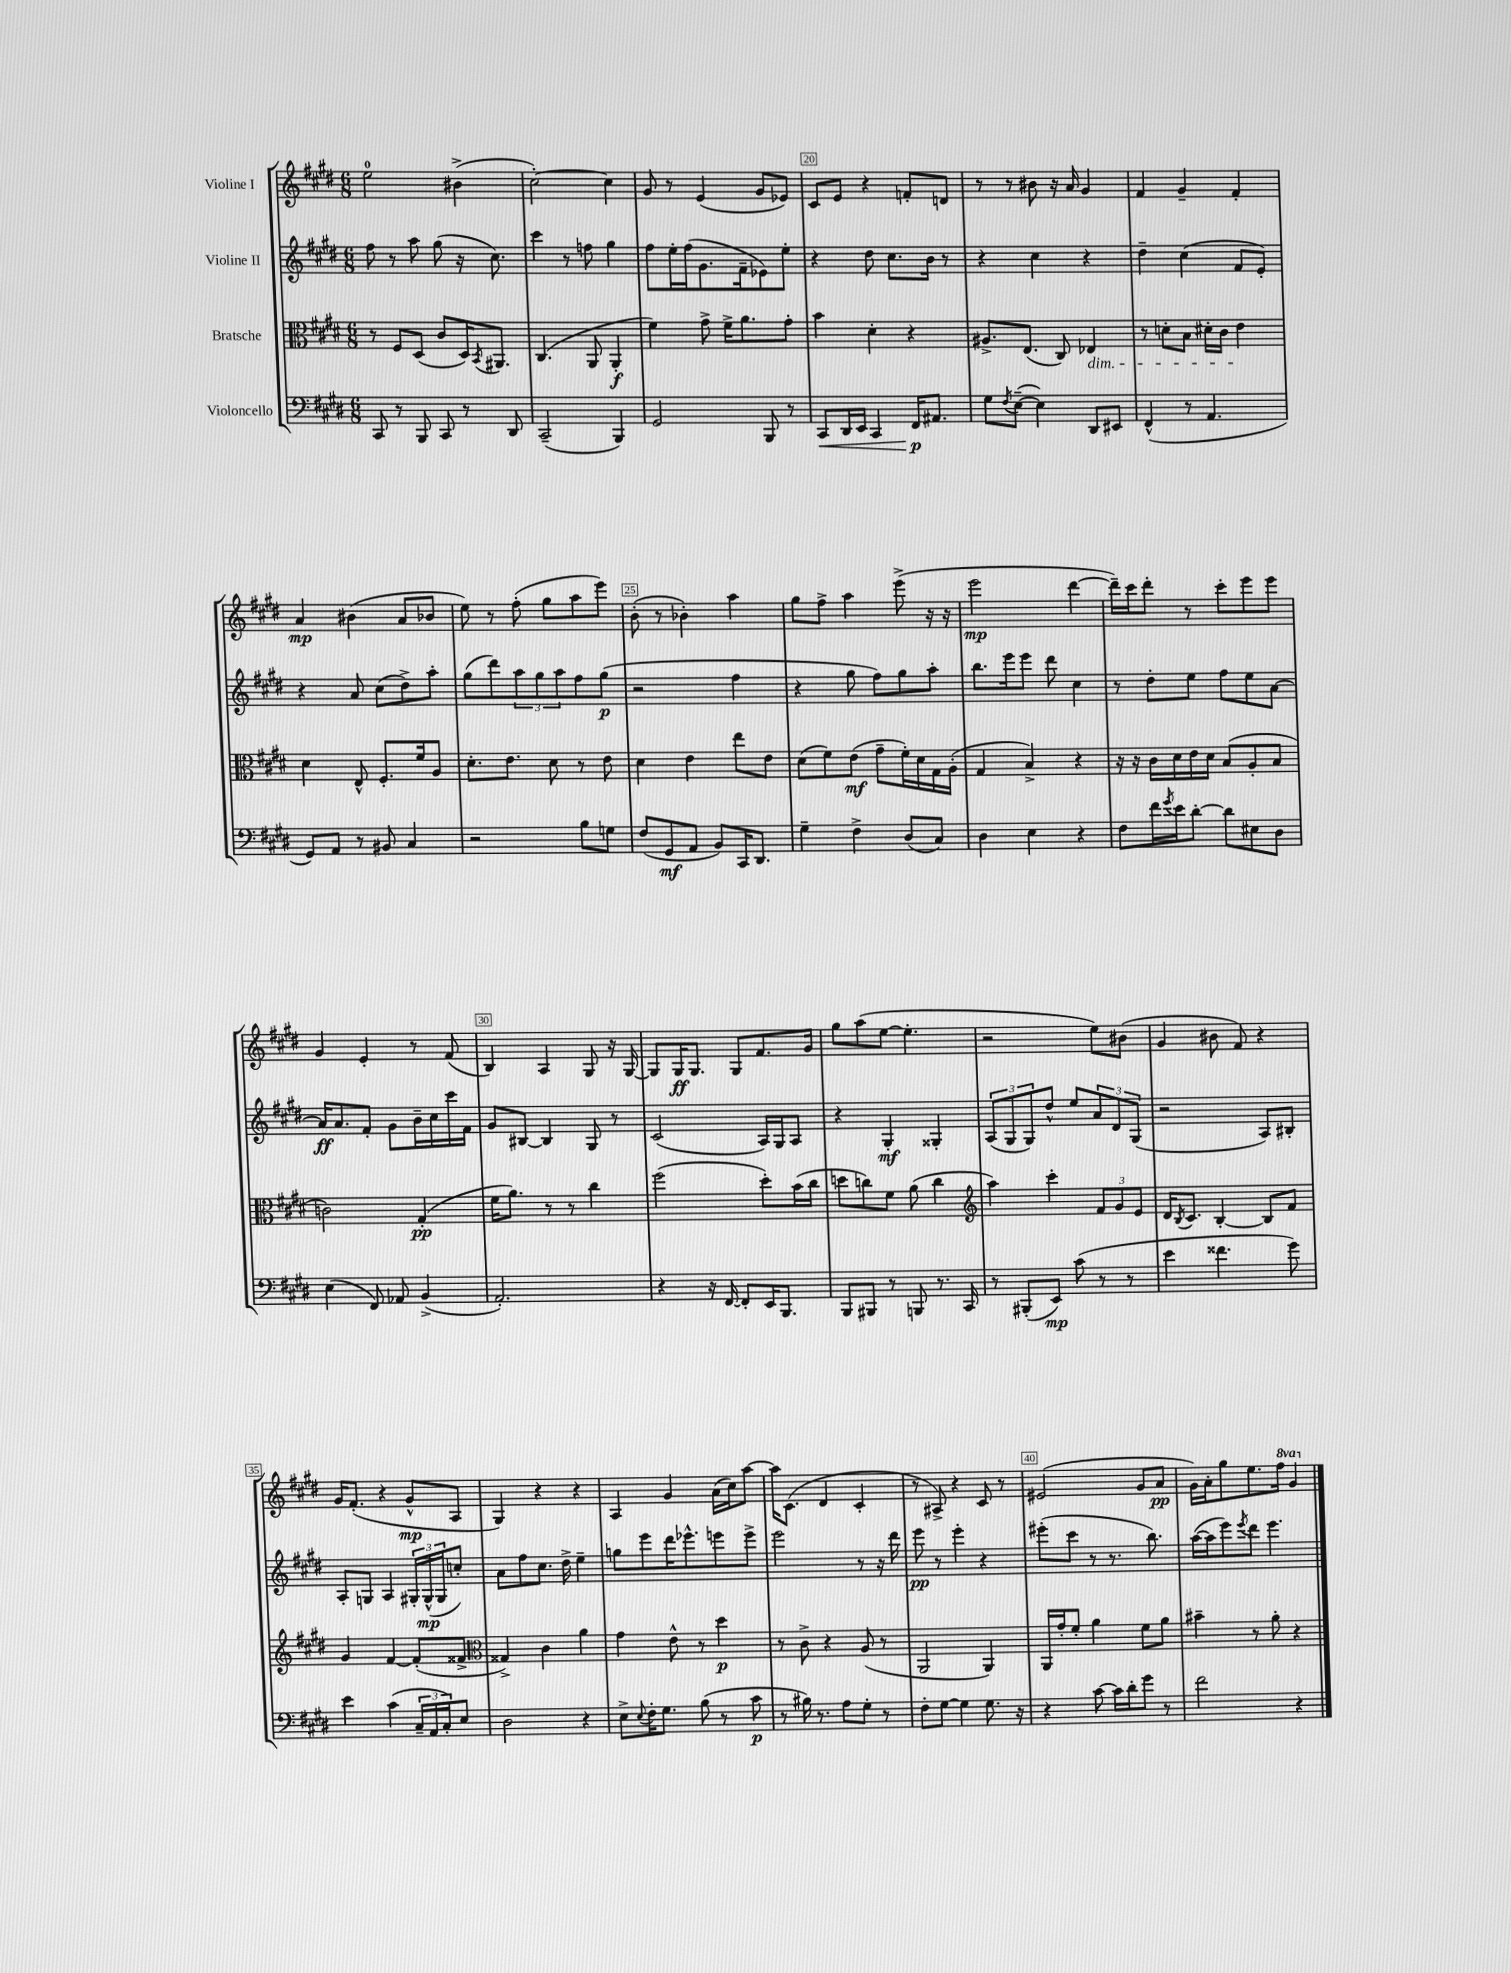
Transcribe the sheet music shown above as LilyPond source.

<<
\new StaffGroup <<
\new Staff = "s0" \with { instrumentName = "Violine I" } {
    \clef treble \key e \major \numericTimeSignature \time 6/8 \set Staff.ottavationMarkups = #ottavation-simple-ordinals
    e''2-0 bis'4->( |
    cis''2~-.) cis''4 |
    gis'8 r8 e'4( gis'8 ees'8) |
    cis'8 e'8 r4 f'8-. d'8 |
    r8 r8 bis'8 r16 a'16 gis'4 |
    fis'4 gis'4-- fis'4-. |
    a'4\mp bis'4( a'8 bes'8 |
    e''8) r8 fis''8-.( gis''8 a''8 e'''8) |
    b'8-.( r8 bes'4-.) a''4 |
    gis''8 fis''8-> a''4 e'''8->( r16 r16 |
    e'''2\mp dis'''4~ |
    dis'''16--) cis'''16 dis'''8-. r8 cis'''8-. e'''8 e'''8 |
    gis'4 e'4-. r8 fis'8( |
    b4) a4 gis8 r16 gis16~ |
    gis8 gis16\ff gis8. gis8 fis'8. gis'16 |
    gis''8 a''8( e''8~ e''4.-. |
    r2 e''8) bis'8( |
    gis'4 bis'8 fis'8) r4 |
    gis'16 fis'8.-.( r4 gis'8-^\mp a8 |
    gis4) r4 r4 |
    a4 gis'4 a'16( cis''16) a''8~ |
    a''16 cis'8.( dis'4 cis'4-. |
    r8 ais8->) r4 cis'8 r8 |
    eis'2( gis'8 a'8\pp |
    gis'16) a'16-. gis''8 e''8. fis''16 \ottava #1 gis''4 \ottava #0 \bar "|." |
}
\new Staff = "s1" \with { instrumentName = "Violine II" } {
    \clef treble \key e \major \numericTimeSignature \time 6/8
    fis''8 r8 a''8 gis''8( r16 cis''8.) |
    cis'''4 r8 f''8 gis''4 |
    fis''8 e''16-. fis''16( gis'8. fis'16-- ees'8) e''8-. |
    r4 dis''8 cis''8. b'16 r8 |
    r4 cis''4 r4 |
    dis''4-- cis''4( fis'8 e'8-.) |
    r4 a'8 cis''8( dis''8->) a''8-. |
    gis''8( dis'''8) \tuplet 3/2 { a''8 gis''8 a''8 } fis''8 gis''8\p( |
    r2 fis''4 |
    r4 gis''8 fis''8) gis''8 a''8-. |
    b''8. e'''16 e'''8 dis'''8 cis''4 |
    r8 dis''8-. e''8 fis''8 e''8 a'8~ |
    a'16\ff a'8. fis'8-. gis'8 b'16-- cis''16 cis'''16 fis'16 |
    gis'8 bis8~ bis4 gis8 r8 |
    cis'2( a16) gis16 a8 |
    r4 gis4-.\mf gisis4-. |
    \tuplet 3/2 { a8( gis8 gis8) } dis''8-^ e''8 \tuplet 3/2 { a'8 dis'8 gis8( } |
    r2 a8) bis8-. |
    a8-. g8 a4 \tuplet 3/2 { gis16-. gis16-^\mp( gis16 } c''8-.) |
    a'8 fis''8 cis''8. dis''16-> e''4-- |
    g''8 e'''8 dis'''16 ees'''8.-^ e'''8 e'''8-> |
    e'''2 r8 r16 dis'''16 |
    e'''8\pp r8 e'''4-. r4 |
    eis'''8-.( cis'''8 r8 r8. b''8.) |
    a''16~( a''16 e'''8) \acciaccatura { e'''8 } dis'''8 e'''4. \bar "|." |
}
\new Staff = "s2" \with { instrumentName = "Bratsche" } {
    \clef alto \key e \major \numericTimeSignature \time 6/8
    r8 fis8 dis8( cis'8 dis16) \acciaccatura { b,8 } ais,8. |
    cis4.( a,8 a,4-.\f |
    fis'4) gis'8-> fis'16-> a'8. gis'8-. |
    b'4 dis'4-. r4 |
    ais8.-> e8.( cis8) ees4\dim |
    r8 d'8-. b8 dis'16-. cis'16 e'4\! |
    dis'4 e8-^ fis8.-. fis'16 a8 |
    dis'8.-. e'8. dis'8 r8 e'8 |
    dis'4 e'4 e''8 e'8 |
    dis'8( fis'8) e'8\mf( gis'8-- fis'16-.) dis'16 gis16 a16-.( |
    gis4 b4->) r4 |
    r16 r16 cis'16 dis'16 e'16 dis'16 b8( a8-. b8 |
    c'2) gis4-.\pp( |
    fis'16 a'8.) r8 r8 cis''4 |
    fis''2( dis''8-.) b'16( cis''16 |
    d''8 c''8) fis'8 a'8( c''4 |
    \clef treble a''4) cis'''4-. \tuplet 3/2 { fis'8 gis'8 e'8 } |
    dis'16 \acciaccatura { b8 } cis'8. b4~-. b8 fis'8 |
    gis'4 fis'4~ fis'8-.( fisis'8-> |
    \clef alto gisis4->) cis'4 a'4 |
    gis'4 e'8-^ r8 dis''4\p |
    r8 cis'8-> r4 a8( r8 |
    a,2 a,4) |
    a,16 gis'16-. fis'8-. a'4 fis'8 a'8 |
    bis'4-- r8 a'8-. r4 \bar "|." |
}
\new Staff = "s3" \with { instrumentName = "Violoncello" } {
    \clef bass \key e \major \numericTimeSignature \time 6/8
    cis,8 r8 b,,8 cis,8 r8 dis,8 |
    cis,2--( b,,4) |
    gis,2 b,,8 r8 |
    cis,8\< dis,16 e,16 cis,4 fis,16\p\! ais,8. |
    gis8 \acciaccatura { fis8 } e8~--( e4) dis,8 eis,8 |
    fis,4-^( r8 a,4. |
    gis,8) a,8 r8 bis,8 cis4 |
    r2 b8 g8 |
    fis8( gis,8\mf a,8 b,8) cis,16 dis,8. |
    gis4-- fis4-> dis8( cis8) |
    dis4 e4 r4 |
    fis8 fis'16 \acciaccatura { gis'8 } e'16 dis'8~-. dis'8 eis8 dis8 |
    e4( fis,8) aes,8 b,4->( |
    a,2.-.) |
    r4 r16 fis,16~ fis,8-. e,16 b,,8. |
    b,,8 bis,,8 r8 b,,8 r8. cis,16 |
    r8 bis,,8-.( e,8\mp) cis'8( r8 r8 |
    e'4 fisis'4. gis'8) |
    e'4 cis'4( \tuplet 3/2 { cis16-- a,16 cis16-.) } e8 |
    dis2 r4 |
    e8-> \appoggiatura { e8 } fis16-. gis8. b8( r8 cis'8\p |
    r8 bis16) r8. a8 gis8-. r8 |
    fis8-. gis8~ gis4 gis8. r16 |
    r4 cis'8~ cis'16 dis'16-. gis'8 r8 |
    fis'2 r4 \bar "|." |
}
>>
>>
\layout { \context { \Score currentBarNumber = #17 \override BarNumber.break-visibility = ##(#f #t #t) barNumberVisibility = #(every-nth-bar-number-visible 5) \override BarNumber.stencil = #(make-stencil-boxer 0.1 0.3 ly:text-interface::print) } }
